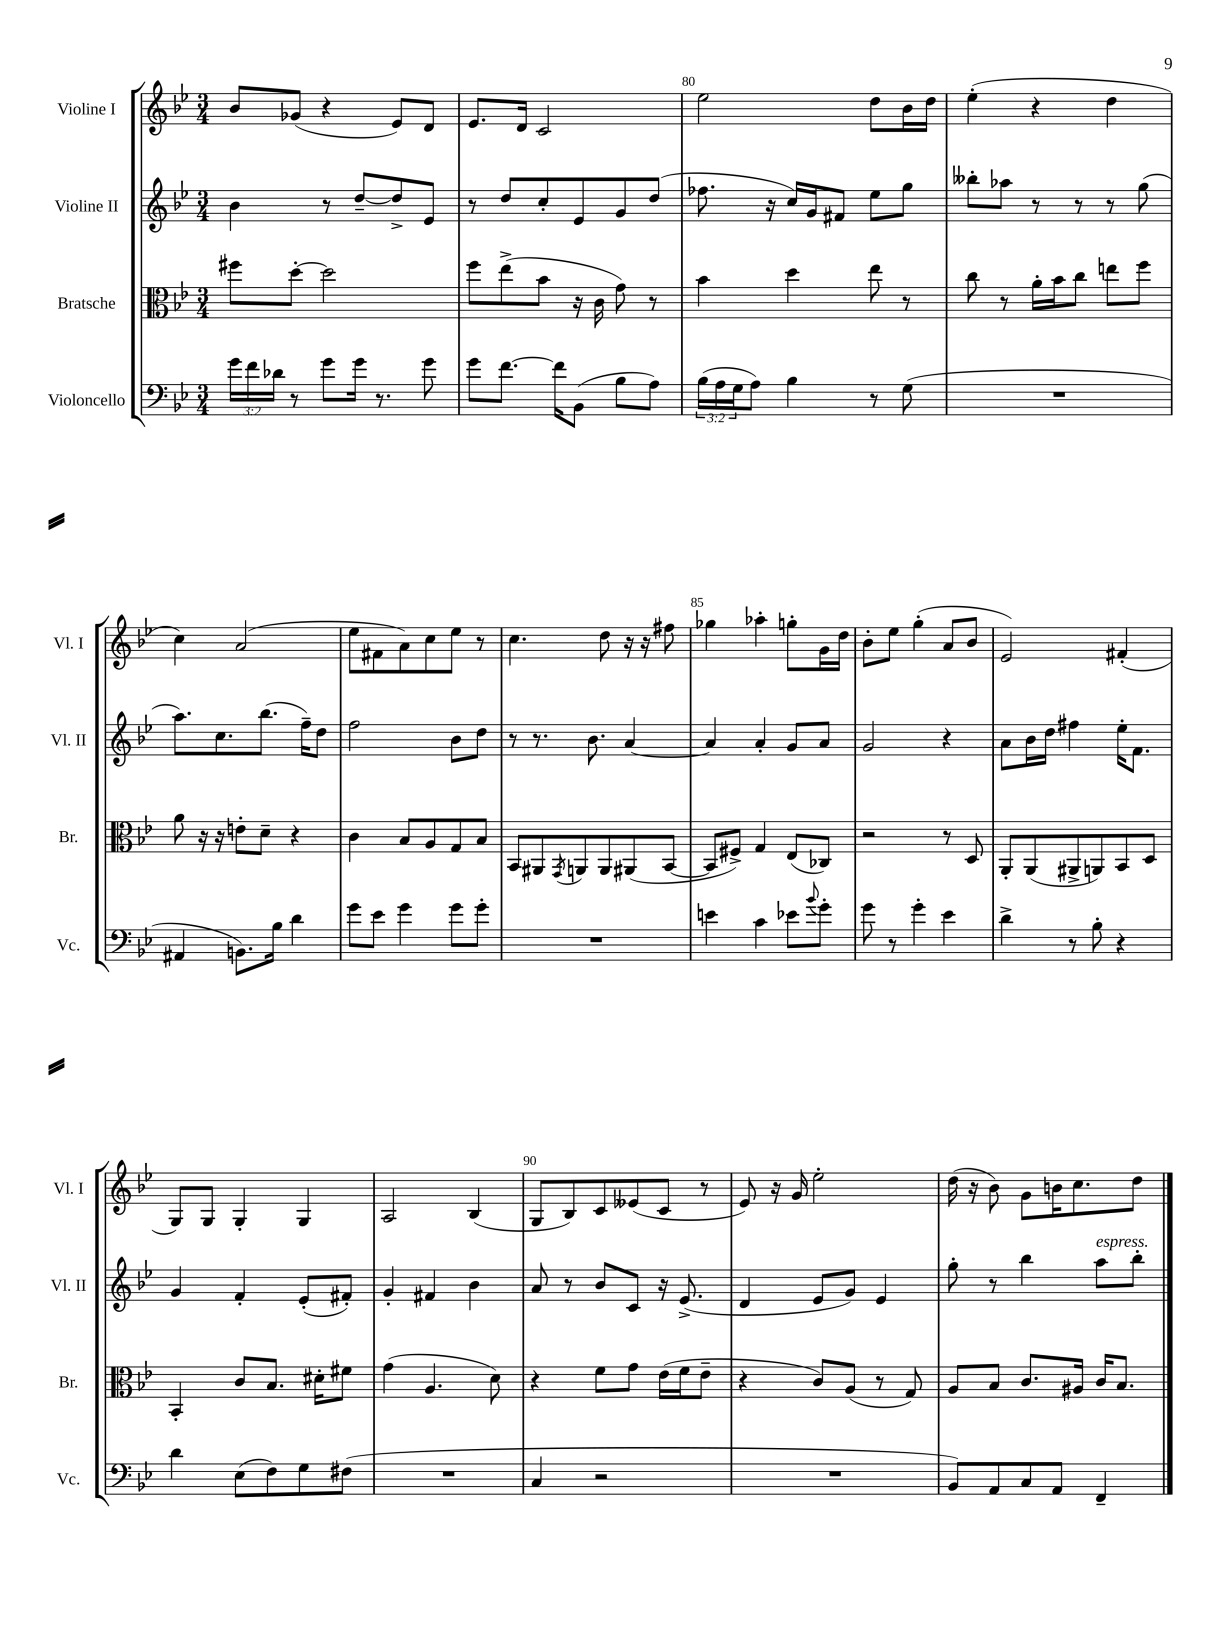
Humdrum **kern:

**kern	**kern	**kern	**kern
*part4	*part3	*part2	*part1
*staff4	*staff3	*staff2	*staff1
*I"Violoncello	*I"Bratsche	*I"Violine II	*I"Violine I
*I'Vc.	*I'Br.	*I'Vl. II	*I'Vl. I
*clefF4	*clefC3	*clefG2	*clefG2
*k[b-e-]	*k[b-e-]	*k[b-e-]	*k[b-e-]
*M3/4	*M3/4	*M3/4	*M3/4
=78	=78	=78	=78
24g\LL	8ff#X\L	4b-\	8b-/L
24f\	.	.	.
24d-X\JJ	.	.	.
8r	[8dd'\J	.	(8g-X/J
8g\L	2dd\]	8r	4r
16g\Jk	.	[8dd~/L	.
8.r	.	.	.
.	.	8dd^/]	8e-/L)
8g\	.	8e-/J	8d/J
=79	=79	=79	=79
8g\L	8ff\L	8r	8.e-/L
[8.f\J	(8ee-^\	8dd/L	.
.	.	.	16d/Jk
.	8b-\J	8cc'/	2c/
16f\KL]	.	.	.
(8BB-\J	16r	8e-/	.
.	16c\	.	.
8B-\L	8g\)	8g/	.
8A\J)	8r	(8dd/J	.
=80	=80	=80	=80
(24B-\LL	4b-\	8.ff-X\	2ee-\
24A\	.	.	.
24G\J	.	.	.
8A\J)	.	.	.
.	.	16r	.
4B-\	4dd\	16cc/LL)	.
.	.	16g/J	.
.	.	8f#X/J	.
8r	8ee-\	8ee-\L	8dd\L
(8G\	8r	8gg\J	16b-\L
.	.	.	16dd\JJ
=81	=81	=81	=81
2.r	8cc\	8bb--X'\L	(4ee-'\
.	8r	8aa-X\J	.
.	16a'\LL	8r	4r
.	16b-\J	.	.
.	8cc\J	8r	.
.	8een\L	8r	4dd\
.	8ff\J	(8gg\	.
!!LO:LB:g=z
=82	=82	=82	=82
4AA#X/	8a\	8.aa\L)	4cc\)
.	16r	.	.
.	16r	8.cc\	.
8.BBn\L)	8en'\L	.	(2a/
.	8d~\J	(8.bb-\J	.
16B-\Jk	.	.	.
4d\	4r	.	.
.	.	16ff~\KL)	.
.	.	8dd\J	.
=83	=83	=83	=83
8g\L	4c\	2ff\	8ee-\L
8e-\J	.	.	8f#X\
4g\	8B-/L	.	8a\)
.	8A/	.	8cc\
8g\L	8G/	8b-\L	8ee-\J
8g'\J	8B-/J	8dd\J	8r
=84	=84	=84	=84
2.r	8BB-/L	8r	4.cc\
.	8AA#X/	8.r	.
.	8qGG/	.	.
.	8AAn/	.	.
.	.	8.b-\	.
.	8AA/	.	8dd\
.	(8AA#X/	[4a/	16r
.	.	.	16r
.	[8BB-/J	.	8ff#X\
=85	=85	=85	=85
4en\	8BB-/L]	4a/]	4gg-X\
.	8F#X^/J)	.	.
4c\	4G/	4a'/	4aa-X'\
8e-X\L	(8E-/L	8g/L	8ggn'\L
8qqb-/	.	.	.
8g'\J	8C-X/J)	8a/J	16g\L
.	.	.	16dd\JJ
=86	=86	=86	=86
8g\	2r	2g/	8b-'\L
8r	.	.	8ee-\J
4g'\	.	.	(4gg'\
4e-\	8r	4r	8a/L
.	8D/	.	8b-/J
=87	=87	=87	=87
4d^\	8AA'/L	8a\L	2e-/)
.	(8AA/	16b-\L	.
.	.	16dd\JJ	.
8r	8AA#X^/	4ff#X\	.
8B-'\	8AAn/)	.	.
4r	8BB-/	16ee-'\KL	(4f#X'/
.	.	8.f\J	.
.	8D/J	.	.
!!LO:LB:g=z
=88	=88	=88	=88
4d\	4BB-'/	4g/	8G/L)
.	.	.	8G/J
(8E-\L	8c/L	4f'/	4G'/
8F\)	8.B-/J	.	.
8G\	.	(8e-'/L	4G/
.	16d#X'\KL	.	.
(8F#X\J	8f#X\J	8f#X'/J)	.
=89	=89	=89	=89
2.r	(4g\	4g'/	2A/
.	4.A/	4f#X/	.
.	.	4b-\	(4B-/
.	8d\)	.	.
=90	=90	=90	=90
4C/	4r	8a/	8G/L
.	.	8r	8B-/)
2r	8f\L	8b-/L	8c/
.	8g\J	8c/J	(8e--X/
.	(16e-\LL	16r	8c/J
.	16f\J	(8.e-^/	.
.	8e-~\J	.	8r
=91	=91	=91	=91
2.r	4r	4d/	8e-/)
.	.	.	16r
.	.	.	16g/
.	8c/L)	8e-/L	2ee-'\
.	(8A/J	8g/J)	.
.	8r	4e-/	.
.	8G/)	.	.
=92	=92	=92	=92
8BB-/L)	8A/L	8gg'\	(16dd\
.	.	.	16r
8AA/	8B-/J	8r	8b-\)
8C/	8.c/L	4bb-\	8g\L
8AA/J	.	.	16bn\K
.	16A#X/Jk	.	8.cc\
!	!	!LO:TX:a:i:t=espress.	!
4FF~/	16c/KL	8aa\L	.
.	8.B-/J	.	.
.	.	8bb-'\J	8dd\J
==	==	==	==
*-	*-	*-	*-
